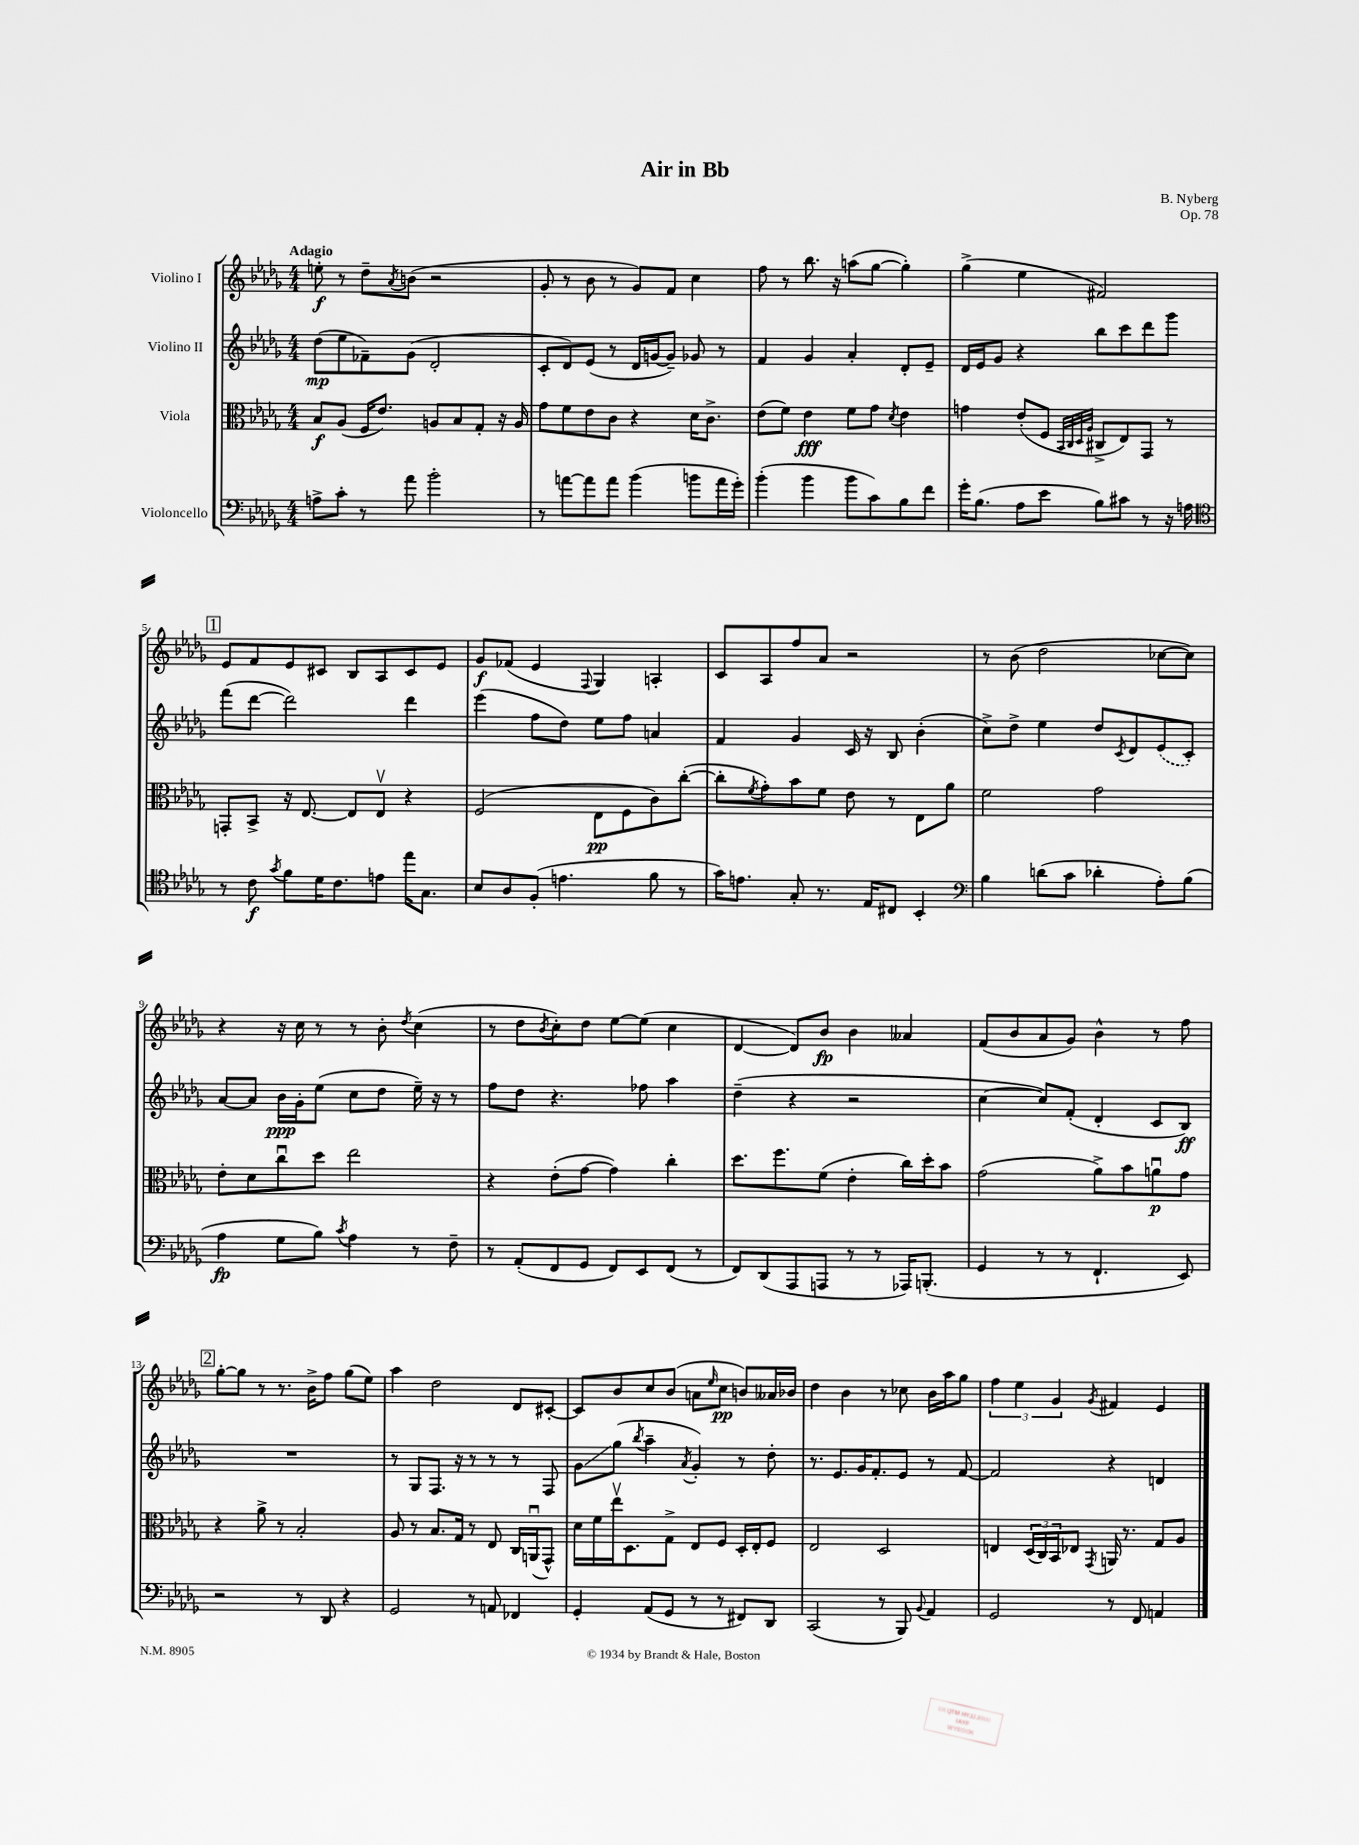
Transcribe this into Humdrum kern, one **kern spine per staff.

**kern	**kern	**kern	**kern
*staff4	*staff3	*staff2	*staff1
*clefF4	*clefC3	*clefG2	*clefG2
*k[b-e-a-d-g-]	*k[b-e-a-d-g-]	*k[b-e-a-d-g-]	*k[b-e-a-d-g-]
*M4/4	*M4/4	*M4/4	*M4/4
8A^\L	8B-/L	(8dd-\L	8ee'\
8c'\J	(8A-/J	8ee-\	8r
8r	16F/LK	8f-~\)	8dd-~\L
.	8.e-/J)	.	.
.	.	.	8qa-/
8a-\	.	(8g-\J	(8b\J
2b-'\	8A/L	2d-'/	2r
.	8B-/	.	.
.	8G-'/J	.	.
.	16r	.	.
.	16A/	.	.
=	=	=	=
8r	8g-\L	8c'/L	8g-'/
[8a\L	8f\	8d-/)	8r
8a\]	8e-\	(8e-/J	8b-\
8a\J	8c\J	8r	8r
(4b-\	4r	16d-/LL	8g-/L)
.	.	[16g/J	.
.	.	8g~/]J)	8f/J
8b\L	16d-\LK	8g-/	4cc\
.	8.c^\J	.	.
16a\L	.	8r	.
16g-'\JJ)	.	.	.
=	=	=	=
(4b-'\	(8e-\L	4f/	8ff\
.	8f\J)	.	8r
4b-\	4e-\	4g-/	8.bb-\
.	.	.	16r
8b-\L	8f\L	4a-'/	(8aa\L
8c\)	8g-\J	.	[8gg-\J
.	8qd-/	.	.
8B-\	4e-\	8d-'/L	4gg-'\])
8f\J	.	8e-~/J	.
=	=	=	=
16g-'\LK	4g\	16d-/LL	(4gg-^\
(8.B-\J	.	16e-/J	.
.	.	8g-/J	.
8A-\L	(8e-'/L	4r	4ee-\
8e-\J	8F/J	.	.
.	32qqBB-/LLL	.	.
.	32qqC/	.	.
.	32qqD-/	.	.
.	32qqA-/JJJ	.	.
8B-\L)	8C#^/L	8bb-\L	2f#/)
8c#\J	8E-/)	8ccc\	.
8r	8GG-/J	8ddd-\	.
16r	8r	8ggg-\J	.
16A\	.	.	.
=	=	=	=
*clefC4	*	*	*
8r	8GG'/L	(8fff\L	8e-/L
8c\	8BB-^/J	[8ddd-\J	8f/
8qg-/	.	.	.
8f\L	16r	2ddd-\])	8e-/
.	[8.E-/	.	.
16d-\K	.	.	8c#/J
8.c\	.	.	.
.	8E-/]L	.	8B-/L
8e\J	8E-v/J	.	8A-/
16ee-\LK	4r	4ddd-\	8c#/
8.G-\J	.	.	.
.	.	.	8e-/J
=	=	=	=
8B-/L	(2F/	(4eee-\	8g-/L
8A-/	.	.	(8f-/J
(8F'/J	.	8ff\L	4e-/
4.e\	.	8dd-\J)	.
.	.	.	8qqF/
.	8E-\L	8ee-\L	4G-/)
.	8F\	8ff\J	.
8f\	8c\)	4a/	4A'/
8r	([8cc'\J	.	.
=	=	=	=
16g-\LK)	8cc'\]L	4f/	8c/L
8.e\J	.	.	.
.	8qf/	.	.
.	8g-'\)	.	8A-/
8G-'/	8b-\	4g-/	8ff/
8.r	8f\J	.	8a-/J
.	8e-\	16c/	2r
16E-/LK	.	16r	.
8C#/J	8r	8B-/	.
4BB-'/	8E-\L	(4b-'\	.
.	8a-\J	.	.
=	=	=	=
*clefF4	*	*	*
4B-\	2f\	8cc^\L)	8r
.	.	8dd-^\J	(8b-\
(8d\L	.	4ee-\	2dd-\
8c\J	.	.	.
4d-'\	2g-\	8dd-/L	.
.	.	8qc/	.
.	.	8d-/	.
8A-'\L)	.	(8e-/	[8cc-\L
(8B-\J	.	8c'/J)	8cc-\]J)
=	=	=	=
4A-\	8e-'\L	[8a-/L	4r
.	8d-\	8a-/]J	.
8G-\L	8ccu\	16b-\LL	16r
.	.	16g-'\J	16cc\
8B-\J)	8dd-\J	(8ee-\J	8r
8qc/	.	.	.
4A-\	2ee-\	8cc\L	8r
.	.	8dd-\J	8b-'\
.	.	.	8qdd-/
8r	.	16ee-~\)	(4cc\
.	.	16r	.
8F~\	.	8r	.
=	=	=	=
8r	4r	8ff\L	8r
(8AA-'/L	.	8dd-\J	8dd-\L
.	.	.	8qb-/
8FF/	(8e-'\L	4.r	8cc'\)
8GG-/J	[8g-\J	.	8dd-\J
8FF/L)	4g-\])	.	[8ee-\L
8EE-/	.	8ff-\	(8ee-\]J
(8FF/J	4cc'\	4aa-\	4cc\
8r	.	.	.
=	=	=	=
8FF/L)	8.dd-\L	(4dd-~\	[4d-/
(8DD-/	.	.	.
.	8.ff\	.	.
8AAA-/	.	4r	8d-/]L)
8AAA/J	(8f\J	.	8b-/J
8r	4e-'\	2r	4b-\
8r	.	.	.
16AAA-/LK)	16cc\LL)	.	4a--/
(8.BBB'/J	16dd-'\J	.	.
.	8b-\J	.	.
=	=	=	=
4GG-/	(2g-\	[4cc\	(8f/L
.	.	.	8b-/
8r	.	8cc/]L)	8a-/
8r	.	(8f'/J	8g-/J)
4.FF`/	8a-^\L)	4d-'/	4b-^^\
.	8b-\	.	.
.	8au\	8c/L	8r
8EE-/)	8g-\J	8B-/J)	8ff\
=	=	=	=
2r	4r	1r	[8gg-'\L
.	.	.	8gg-\]J
.	8a-^\	.	8r
.	8r	.	8.r
8r	2B-'/	.	.
.	.	.	16b-^\LK
8DD-/	.	.	8ff\J
4r	.	.	(8gg-\L
.	.	.	8ee-\J)
=	=	=	=
2GG-/	8A-/	8r	4aa-\
.	8r	8G-/L	.
.	8.B-/L	8.F/J	2dd-\
.	16G-/Jk	16r	.
8r	8r	8r	.
8AA/	8E-/	8r	.
4FF-/	16C/LL	8r	8d-/L
.	(16AAu/J	.	.
.	8GG-^^/J)	8F/	[8c#'/J
=	=	=	=
4GG-'/	16d-\LL	8g-\L	8c#/]L
.	16f\	.	.
.	16ee-v\J	(8gg-\J	8b-/
.	8.D-\	.	.
.	.	8qbb-/	.
(8AA-/L	.	4aa-~\	8cc/
8GG-/J	8G-^\J	.	(8b-/J
.	.	8qa-/	.
8r	8E-/L	4g-'/)	8a\L
.	.	.	16qqee-/
8r	8F/J	.	8cc\J
8FF#/L)	16D-'/LL	8r	8b/L)
.	16E-'/J	.	.
8DD-/J	8F/J	8dd-'\	16a--/L
.	.	.	16b-/JJ
=	=	=	=
(2CC/	2E-/	8.r	4dd-\
.	.	8.e-/L	.
.	.	.	4b-\
.	.	16g-/K	.
.	.	8.f'/	.
8r	2D-/	.	8r
8BBB-/)	.	8e-/J	8cc-\
8qqBB-/	.	.	.
4AA-/	.	8r	16b-\LL
.	.	.	16aa-\J
.	.	[8f/	8gg-\J
=	=	=	=
2GG-/	4E/	2f/]	6ff\
.	.	.	6ee-\
.	(24D-/LL	.	.
.	24C/)	.	.
.	24BB-/J	.	6g-/
.	8E-/J	.	.
.	8qGG-/	.	8qg-/
8r	16AA/	4r	4f#/
.	8.r	.	.
8FF/	.	.	.
4AA/	8G-/L	4d/	4e-/
.	8A-/J	.	.
==	==	==	==
*-	*-	*-	*-
